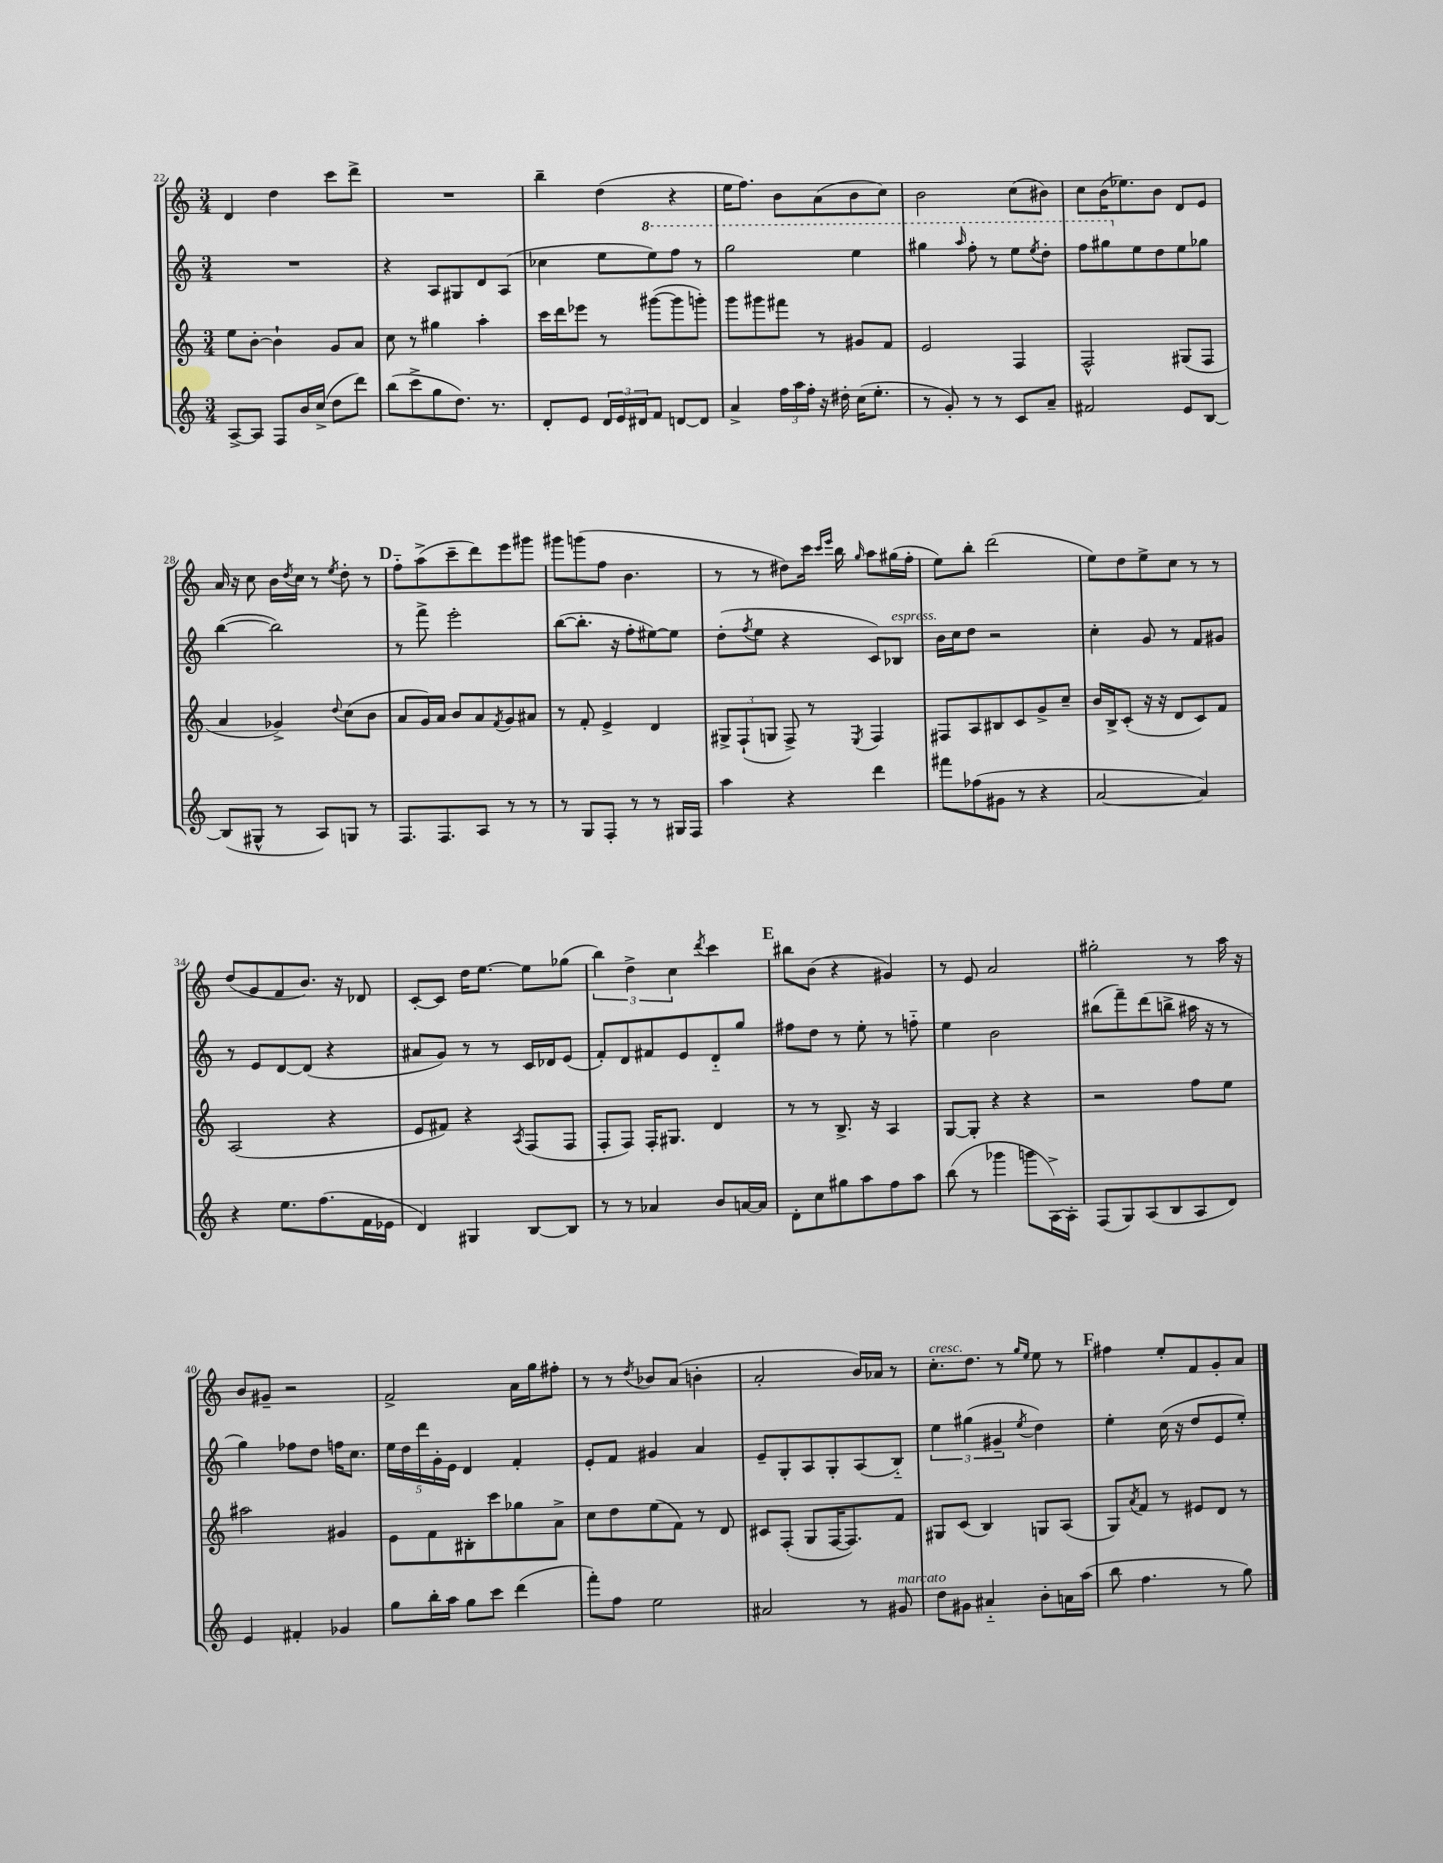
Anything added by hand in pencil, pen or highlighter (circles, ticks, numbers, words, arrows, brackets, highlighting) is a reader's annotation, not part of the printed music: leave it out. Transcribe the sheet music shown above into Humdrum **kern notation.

**kern	**kern	**kern	**kern
*part4	*part3	*part2	*part1
*staff4	*staff3	*staff2	*staff1
*clefG2	*clefG2	*clefG2	*clefG2
*k[]	*k[]	*k[]	*k[]
*M3/4	*M3/4	*M3/4	*M3/4
=22	=22	=22	=22
[8A^/L	8ee\L	2.r	4d/
8A/J]	[8b'\J	.	.
8F/L	4b`\]	.	4dd\
16b/L	.	.	.
(16cc^/JJ	.	.	.
8dd\L	8g/L	.	8ccc\L
8ddd\J)	8a/J	.	8ddd^\J
=23	=23	=23	=23
(8bb\L	8cc\	4r	2.r
8ccc^\	8r	.	.
8gg\	4gg#X\	8A/L	.
8.dd\J)	.	8G#X/	.
.	4aa'\	8d/	.
8.r	.	.	.
.	.	(8A/J	.
=24	=24	=24	=24
8d'/L	16ccc\LL	4cc-X\	4bb~\
.	16ddd\J	.	.
8e/J	8eee-X\J	.	.
24d/LL	8r	8ee\L	(4dd\
24e/	.	.	.
24d#X/J	.	.	.
*	*	*8va	*
8f/J	([8ggg#X\L	8eee\)	.
[8dn/L	8ggg#\]	8fff\J	4r
8d/J]	8gggn'\J)	8r	.
=25	=25	=25	=25
4a^/	8ggg\L	2ggg\	16ee\KL
.	.	.	8.ff\J)
.	8ggg#X\	.	.
24ff\LL	8fff#X\J	.	8b\L
24aa\	.	.	.
24ff'\JJ	.	.	.
16r	8r	.	(8a\
16dd#X'\	.	.	.
(16cc\KL	8g#X/L	4eee\	8b\
8.ee'\J	.	.	.
.	8f/J	.	8cc\J)
=26	=26	=26	=26
8r	2e/	4ggg#X\	2b\
8g'/)	.	.	.
.	.	16qqaaa/	.
8r	.	8fff'\	.
8r	.	8r	.
8c/L	4F/	8eee\L	(8cc\L
.	.	8qeee/	.
8a~/J	.	8ddd'\J	8b#X\J)
=27	=27	=27	=27
2f#X/	2F^^/	8fff\L	8cc\L
.	.	8ggg#X\	(16b\K
.	.	.	8.ee-X\)
*	*	*X8va	*
.	.	8ee\	.
.	.	8dd\	8b\J
8e/L	(8G#X/L	8ee\	8d/L
[8B/J	8F/J	8gg-X\J	8e/J
!!LO:LB:g=z
=28	=28	=28	=28
(8B/L]	4a/	([4bb\	16a/
.	.	.	16r
8G#X^^/J	.	.	8cc\
8r	4g-X^/)	2bb\])	16b\LL
.	.	.	8qdd/
.	.	.	16cc\JJ
8A/L)	.	.	8r
.	8qqdd/	.	8qee/
8Gn/J	(8cc\L	.	8dd'\
8r	8b\J	.	8r
!!LO:REH:place=s1:t=D
=29	=29	=29	=29
8.F/L	8a/L	8r	8ff\L
.	16g/L)	8fff^\	(8aa^\
8.F/	16a/JJ	.	.
.	8b/L	2eee'\	8ccc~\
8A/J	8a/	.	8ddd\)
.	8qf/	.	.
8r	8g/	.	8eee\
8r	8a#X/J	.	8ggg#X\J
=30	=30	=30	=30
8r	8r	([8bb\L	8ggg#X\L
8G/L	8f'/	8.bb'\J]	(8gggn\
8F'/J	4e^/	.	8ff\J
.	.	16r	.
8r	.	8ff'\L	4.b\
8r	4d/	[8ee#X\)	.
16G#X/LL	.	8ee#\J]	.
16F/JJ	.	.	.
=31	=31	=31	=31
4aa\	12G#X^/L	(8dd'\L	8r
.	(12F`/	.	.
.	.	8qff/	.
.	.	8ee\J	8r
.	12Gn/J	.	.
4r	8F^/)	4r	8dd#X\L)
.	8r	.	16ccc\Jk
.	.	.	16qqccc/LL
.	.	.	16qqeee/JJ
.	.	.	16bb\
.	8qE/	.	16qqgg/
4ddd\	4F/	8c/L)	8aa\L
!	!	!LO:TX:a:i:t=espress.	!
.	.	8B-X/J	(16gg#X\L
.	.	.	16ff'\JJ
=32	=32	=32	=32
8fff#X\L	8F#X/L	16b\LL	8ee\L)
.	.	16cc\J	.
(8ff-X\	8A/	8dd\J	8bb'\J
8g#X\J	8B#X/	2r	(2ddd\
8r	8c/	.	.
4r	8g^/	.	.
.	8cc~/J	.	.
=33	=33	=33	=33
[2a/	16b/LL	4cc'\	8ee\L)
.	16B^/J	.	.
.	(8c'/J	.	8dd\
.	16r	8g/	8ee^\
.	16r	.	.
.	8d/L	8r	8cc\J
4a/])	8c/)	8f/L	8r
.	8f/J	8g#X/J	8r
!!LO:LB:g=z
=34	=34	=34	=34
4r	(2A/	8r	(8dd/L
.	.	8e/L	8g/
8.ee\L	.	[8d/	8f/
.	.	(8d/J]	8.b/J)
(8.ff\	.	.	.
.	4r	4r	.
.	.	.	16r
16f\L	.	.	8d-X/
16e-X\JJ	.	.	.
=35	=35	=35	=35
4d/)	8e/L	8a#X/L	[8c'/L
.	8f#X/J)	8g/J)	8c/J]
4G#X/	4r	8r	16dd\KL
.	.	.	[8.ee\J
.	.	8r	.
.	8qA/	.	.
[8B/L	(8F/L	16c/LL	8ee\L]
.	.	16d-X/J	.
8B/J]	8F/J	(8e/J	(8gg-X\J
=36	=36	=36	=36
8r	8F'/L	8f'/L)	6bb\)
8r	8F/J)	8d/	.
.	.	.	6dd^\
4a-X/	16F'/KL	8f#X/	.
.	8.G#X/J	.	.
.	.	.	6cc\
.	.	8e/	.
.	.	.	8qddd/
8b/L	4d/	8d/	4ccc\
[16an/L	.	8gg/J	.
16a/JJ]	.	.	.
!!LO:REH:place=s1:t=E
=37	=37	=37	=37
8d'\L	8r	8ff#X\L	8bb#X\L
8cc\	8r	8dd\J	(8b\J
8gg#X\	8.B^/	8r	4r
8aa\	.	8ee'\	.
.	16r	.	.
8ff\	4A/	8r	4g#X/)
8aa\J	.	8ffn\	.
=38	=38	=38	=38
(8bb\	[8G/L	4ee\	8r
8r	8G'/J]	.	8e/
4ggg-X\	4r	2b\	2a/
8gggn\L	4r	.	.
[16A^\L)	.	.	.
16A'\JJ]	.	.	.
=39	=39	=39	=39
(8F/L	2r	(8bb#X\L	2gg#X'\
8G/)	.	8fff~\)	.
(8A/	.	(8ddd\	.
8B/	.	8bbn^\J	.
8A/	8ff\L	16aa#X\	8r
.	.	16r	.
8d/J)	8ee\J	8r	16aa\
.	.	.	16r
!!LO:LB:g=z
=40	=40	=40	=40
4e/	2aa#X\	4gg\)	8b/L
.	.	.	8g#X~/J
4f#X'/	.	8ff-X\L	2r
.	.	8dd\J	.
4g-X/	4g#X/	16ffn\KL	.
.	.	8.cc\J	.
=41	=41	=41	=41
8gg\L	8e\L	20ee\LL	2f^/
.	.	20dd\	.
.	.	20ddd\	.
16bb'\L	8f\	.	.
.	.	20g'\	.
16aa\JJ	.	.	.
.	.	20e\JJ	.
8gg\L	8B#X'\	4d/	.
8ccc\J	8ccc\	.	.
(4ddd\	8gg-X\	4f'/	16a\LL
.	.	.	16gg\J
.	8a^\J	.	8ff#X'\J
=42	=42	=42	=42
8fff'\L)	8cc\L	8e'/L	8r
8ff\J	8dd\	8f/J	8r
.	.	.	8qdd/
2ee\	(8ee\	4g#X/	8b-X/L
.	8f\J)	.	(8a/J
.	8r	4a/	4bn'\
.	8d/	.	.
=43	=43	=43	=43
2a#X/	8c#X/L	8e~/L	2a'/
.	(8F'/J	8G'/	.
.	8G/L	8A/	.
.	[16F/K	8G'/	.
.	8.F/])	.	.
8r	.	(8A/	16b/LL)
.	.	.	16a-X/JJ
!LO:TX:a:i:t=marcato	!	!	!
8g#X/	8f/J	8B/J)	8r
=44	=44	=44	=44
!	!	!	!LO:TX:a:i:t=cresc.
8dd\L	8G#X/L	6ee\	8.cc'\L
8g#X\J	(8c/J	.	.
.	.	(6gg#X\	.
.	.	.	8.dd\J
4a#X/	4B/)	.	.
.	.	6g#X~/	.
.	.	.	8r
.	.	.	16qqgg/LL
.	.	8qee/	16qqee/JJ
8b'\L	8Gn/L	4dd\)	8ee\
16an\L	(8A/J	.	8r
(16aa\JJ	.	.	.
!!LO:REH:place=s1:t=F
=45	=45	=45	=45
8bb\	8G/L)	4ee'\	4ff#X\
.	8qa/	.	.
4.ff\	8f/J	.	.
.	8r	(16cc\	8ee'/L
.	.	16r	.
.	8e#X/L	8dd/L	8f/
8r	8d/J	8e/	8g'/
8gg\)	8r	8ee'/J)	8a/J
==	==	==	==
*-	*-	*-	*-
